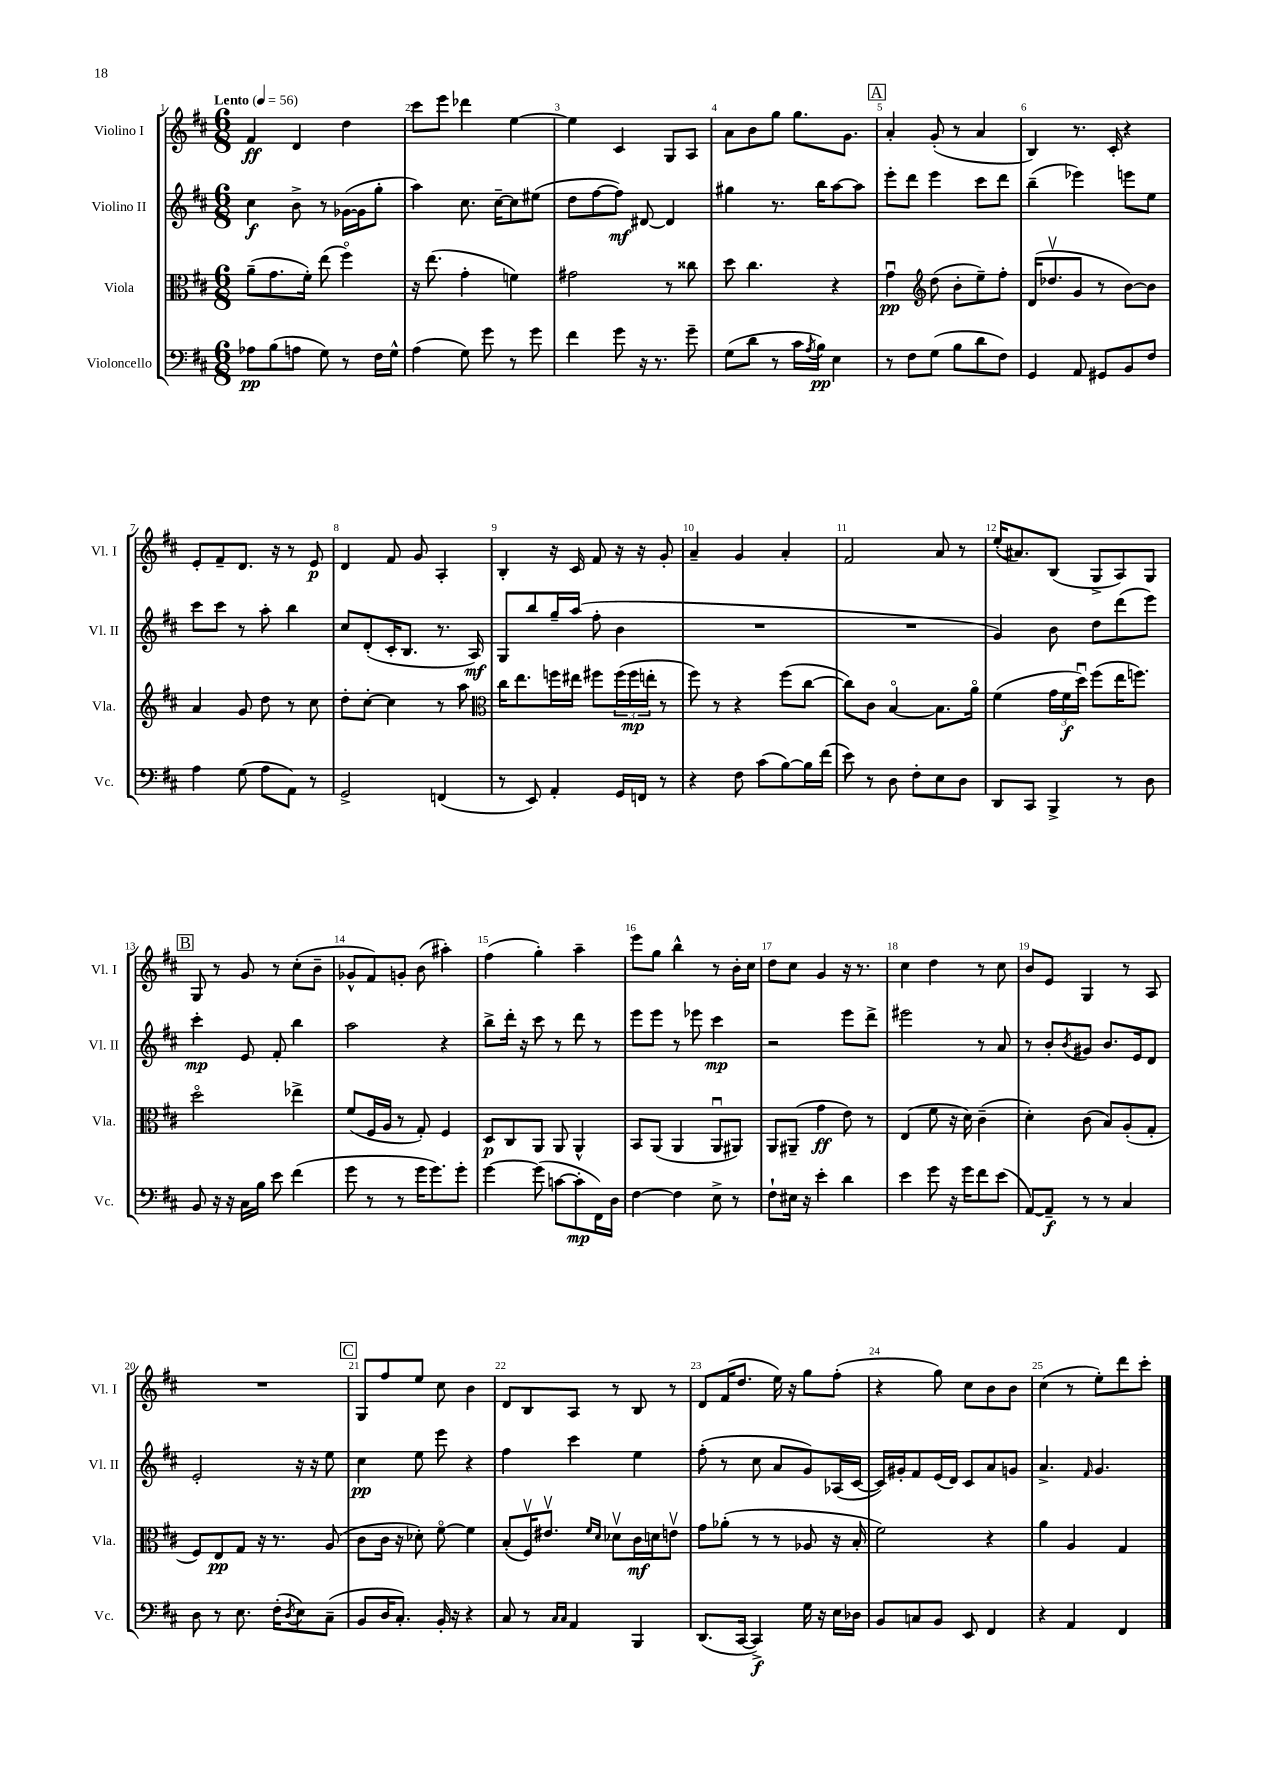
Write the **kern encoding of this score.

**kern	**dynam	**kern	**dynam	**kern	**dynam	**kern	**dynam
*part4	*part4	*part3	*part3	*part2	*part2	*part1	*part1
*staff4	*staff4	*staff3	*staff3	*staff2	*staff2	*staff1	*staff1
*I"Violoncello	*	*I"Viola	*	*I"Violino II	*	*I"Violino I	*
*I'Vc.	*	*I'Vla.	*	*I'Vl. II	*	*I'Vl. I	*
*clefF4	*	*clefC3	*	*clefG2	*	*clefG2	*
*k[f#c#]	*	*k[f#c#]	*	*k[f#c#]	*	*k[f#c#]	*
*M6/8	*	*M6/8	*	*M6/8	*	*M6/8	*
*MM56	*	*MM56	*	*MM56	*	*MM56	*
=1	=1	=1	=1	=1	=1	=1	=1
!	!	!	!	!	!	!LO:TX:a:B:t=Lento	!
8A-X\L	pp	(8a~\L	.	4cc#\	f	4f#/	ff
(8B\	.	8.g\	.	.	.	.	.
8An\J	.	.	.	8b^\	.	4d/	.
.	.	16f#'\Jk)	.	.	.	.	.
8G\)	.	(8ee\	.	8r	.	.	.
8r	.	4ff#\)	.	([16g-X\LL	.	4dd\	.
.	.	.	.	16g-\J]	.	.	.
16F#\LL	.	.	.	8gg'\J	.	.	.
16G^^\JJ	.	.	.	.	.	.	.
=2	=2	=2	=2	=2	=2	=2	=2
(4A\	.	16r	.	4aa\)	.	8ccc#\L	.
.	.	(8.ee\	.	.	.	.	.
.	.	.	.	.	.	8eee\J	.
8G\)	.	4g'\	.	8.cc#\	.	4ddd-X\	.
8g\	.	.	.	.	.	.	.
.	.	.	.	[16cc#~\KL	.	.	.
8r	.	4fn\)	.	8cc#\]	.	[4ee\	.
8g\	.	.	.	(8ee#X\J	.	.	.
=3	=3	=3	=3	=3	=3	=3	=3
4f#\	.	2g#X\	.	8dd\L	.	4ee\]	.
.	.	.	.	[8ff#\	.	.	.
8g\	.	.	.	8ff#\J])	mf	4c#/	.
16r	.	.	.	[8d#X/	.	.	.
8.r	.	.	.	.	.	.	.
.	.	8r	.	4d#/]	.	8G/L	.
8g~\	.	8cc##X\	.	.	.	8A/J	.
=4	=4	=4	=4	=4	=4	=4	=4
(8G\L	.	8dd\	.	4gg#X\	.	8a\L	.
8d\J	.	4.cc#\	.	.	.	8b\	.
8r	.	.	.	8.r	.	8gg\J	.
16c#\LL	.	.	.	.	.	8.gg\L	.
8qA/	.	.	.	.	.	.	.
16B\JJ)	pp	.	.	16bb\KL	.	.	.
4E\	.	4r	.	[8aa\	.	.	.
.	.	.	.	.	.	8.g\J	.
.	.	.	.	8aa\J]	.	.	.
!!LO:REH:place=s1:t=A
=5	=5	=5	=5	=5	=5	=5	=5
8r	.	4gu\	pp	8eee'\L	.	4a'/	.
8F#\L	.	.	.	8ddd\J	.	.	.
*	*	*clefG2	*	*	*	*	*
(8G\J	.	(8dd\	.	4eee\	.	(8g'/	.
8B\L	.	8b'\L	.	.	.	8r	.
8d\	.	8ee~\)	.	8ccc#\L	.	4a/	.
8F#\J)	.	8ff#'\J	.	8ddd\J	.	.	.
=6	=6	=6	=6	=6	=6	=6	=6
4GG/	.	(16d/KL	.	(4bb~\	.	4B/)	.
.	.	8.dd-Xv/	.	.	.	.	.
8AA/	.	8g/J	.	4eee-X\)	.	8.r	.
8GG#X/L	.	8r	.	.	.	.	.
.	.	.	.	.	.	16c#'/	.
8BB/	.	[8b\L)	.	8eeen\L	.	4r	.
8F#/J	.	8b\J]	.	8ee\J	.	.	.
!!LO:LB:g=z
=7	=7	=7	=7	=7	=7	=7	=7
4A\	.	4a/	.	8ccc#\L	.	8e'/L	.
.	.	.	.	8ccc#\J	.	8f#~/	.
(8G\	.	8g/	.	8r	.	8.d/J	.
8A\L	.	8dd\	.	8aa'\	.	.	.
.	.	.	.	.	.	16r	.
8AA\J)	.	8r	.	4bb\	.	8r	.
8r	.	8cc#\	.	.	.	8e/	p
=8	=8	=8	=8	=8	=8	=8	=8
2GG^/	.	8dd'\L	.	8cc#/L	.	4d/	.
.	.	[8cc#'\J	.	(8d'/	.	.	.
.	.	4cc#\]	.	16c#'/K	.	8f#/	.
.	.	.	.	8.B/J	.	.	.
.	.	.	.	.	.	8g/	.
(4FFn/	.	8r	.	8.r	.	4A'/	.
.	.	8aa\	.	.	.	.	.
.	.	.	.	16A/)	mf	.	.
=9	=9	=9	=9	=9	=9	=9	=9
*	*	*clefC3	*	*	*	*	*
8r	.	16cc#\KL	.	8G/L	.	4B'/	.
.	.	8.ee\	.	.	.	.	.
8EE/)	.	.	.	8bb/	.	.	.
4AA'/	.	16ffn\L	.	16gg~/L	.	16r	.
.	.	16ee#X\JJ	.	(16aa/JJ	.	16c#/	.
.	.	8ff#X\L	.	8ff#'\	.	8f#/	.
16GG/LL	.	(24ff#\L	.	4b\	.	16r	.
.	.	24ff#\	mp	.	.	.	.
16FFn/JJ	.	.	.	.	.	16r	.
.	.	24een'\JJ	.	.	.	.	.
8r	.	8r	.	.	.	8g'/	.
=10	=10	=10	=10	=10	=10	=10	=10
4r	.	8ff#\)	.	2.r	.	4a~/	.
.	.	8r	.	.	.	.	.
8F#\	.	4r	.	.	.	4g/	.
(8c#\L	.	.	.	.	.	.	.
[8B\)	.	(8ff#\L	.	.	.	4a'/	.
16B\L]	.	[8cc#\J	.	.	.	.	.
(16f#\JJ	.	.	.	.	.	.	.
=11	=11	=11	=11	=11	=11	=11	=11
8e\)	.	8cc#\L])	.	2.r	.	2f#/	.
8r	.	8c#\J	.	.	.	.	.
8D\	.	[4B/	.	.	.	.	.
8F#'\L	.	.	.	.	.	.	.
8E\	.	8.B\L]	.	.	.	8a/	.
8D\J	.	.	.	.	.	8r	.
.	.	16a\Jk	.	.	.	.	.
=12	=12	=12	=12	=12	=12	=12	=12
8DD/L	.	(4f#\	.	4g/)	.	(16ee'/KL	.
.	.	.	.	.	.	8.a#X/)	.
8CC#/J	.	.	.	.	.	.	.
4BBB^/	.	24g\LL	.	8b\	.	(8B/J	.
.	.	24f#\	f	.	.	.	.
.	.	24ddu\JJ)	.	.	.	.	.
.	.	(8ff#\L	.	8dd\L	.	8G^/L	.
8r	.	16ee\K	.	(8ddd\	.	8A/)	.
.	.	8.ffn\J)	.	.	.	.	.
8D\	.	.	.	8eee\J)	.	8G/J	.
!!LO:LB:g=z
!!LO:REH:place=s1:t=B
=13	=13	=13	=13	=13	=13	=13	=13
8BB/	.	2dd\	.	4ccc#'\	mp	8G/	.
16r	.	.	.	.	.	8r	.
16r	.	.	.	.	.	.	.
16C#\LL	.	.	.	8e/	.	8g/	.
16B\JJ	.	.	.	.	.	.	.
8e\	.	.	.	8f#'/	.	8r	.
(4f#\	.	4ee-X^\	.	4bb\	.	(8cc#'\L	.
.	.	.	.	.	.	8b~\J	.
=14	=14	=14	=14	=14	=14	=14	=14
8g\	.	(8f#/L	.	2aa\	.	8g-X^^/L	.
8r	.	16F#/L	.	.	.	8f#/)	.
.	.	16A/JJ	.	.	.	.	.
8r	.	8r	.	.	.	8gn'/J	.
16g\KL	.	8G'/)	.	.	.	(8b\	.
8.g\)	.	.	.	.	.	.	.
.	.	4F#/	.	4r	.	4aa#X'\)	.
8g'\J	.	.	.	.	.	.	.
=15	=15	=15	=15	=15	=15	=15	=15
[4g\	.	8D/L	p	8bb^\L	.	(4ff#\	.
.	.	8C#/	.	16ddd'\Jk	.	.	.
.	.	.	.	16r	.	.	.
(8g\]	.	8AA/J	.	8ccc#\	.	4gg'\)	.
[8cn\L	.	8AA/	.	8r	.	.	.
8c'\]	mp	4AA^^/	.	8ddd\	.	4aa~\	.
16FF#\L)	.	.	.	8r	.	.	.
16D\JJ	.	.	.	.	.	.	.
=16	=16	=16	=16	=16	=16	=16	=16
[4F#\	.	8BB/L	.	8eee\L	.	8eee\L	.
.	.	(8AA/J	.	8eee\J	.	8gg\J	.
4F#\]	.	4AA/	.	8r	.	4bb^^\	.
.	.	.	.	8eee-X\	.	.	.
8E^\	.	8AAu/L	.	4ccc#\	mp	8r	.
8r	.	8AA#X/J)	.	.	.	16b'\LL	.
.	.	.	.	.	.	16cc#\JJ	.
=17	=17	=17	=17	=17	=17	=17	=17
8F#`\L	.	8AA/L	.	2r	.	8dd\L	.
16E#X\Jk	.	(8AA#X~/J	.	.	.	8cc#\J	.
16r	.	.	.	.	.	.	.
4e'\	.	4g\	ff	.	.	4g/	.
4d\	.	8e\)	.	8eee\L	.	16r	.
.	.	.	.	.	.	8.r	.
.	.	8r	.	8ddd^\J	.	.	.
=18	=18	=18	=18	=18	=18	=18	=18
4e\	.	(4E/	.	2eee#X\	.	4cc#\	.
8g\	.	8f#\	.	.	.	4dd\	.
16r	.	16r	.	.	.	.	.
16g\KL	.	16d\)	.	.	.	.	.
8f#\	.	(4c#~\	.	8r	.	8r	.
(8e\J	.	.	.	8a/	.	8cc#\	.
=19	=19	=19	=19	=19	=19	=19	=19
[8AA/L)	.	4d'\)	.	8r	.	8b/L	.
8AA~/J]	f	.	.	8b'/L	.	8e/J	.
.	.	.	.	8qb/	.	.	.
8r	.	(8c#\	.	8g#X/J	.	4G/	.
8r	.	8B/L)	.	8.b/L	.	.	.
4C#/	.	(8A'/	.	.	.	8r	.
.	.	.	.	16e/k	.	.	.
.	.	8G'/J	.	8d/J	.	8A/	.
!!LO:LB:g=z
=20	=20	=20	=20	=20	=20	=20	=20
8D\	.	8F#/L)	.	2e'/	.	2.r	.
8r	.	8E/	pp	.	.	.	.
8.E\	.	8G/J	.	.	.	.	.
.	.	16r	.	.	.	.	.
(16F#'\KL	.	8.r	.	.	.	.	.
8qD/	.	.	.	.	.	.	.
8E\)	.	.	.	16r	.	.	.
.	.	.	.	16r	.	.	.
(8C#~\J	.	(8A/	.	8ee\	.	.	.
!!LO:REH:place=s1:t=C
=21	=21	=21	=21	=21	=21	=21	=21
8BB/L	.	8c#\L	.	4cc#\	pp	8G/L	.
16D/K	.	16c#\Jk	.	.	.	8ff#/	.
8.C#'/J)	.	16r	.	.	.	.	.
.	.	8d-X'\)	.	8ee\	.	8ee/J	.
16BB'/	.	[8f#\	.	8eee\	.	8cc#\	.
16r	.	.	.	.	.	.	.
4r	.	4f#\]	.	4r	.	4b\	.
=22	=22	=22	=22	=22	=22	=22	=22
8C#/	.	(8B'/L	.	4ff#\	.	8d/L	.
8r	.	16F#v/K)	.	.	.	8B/	.
.	.	8.e#Xv/J	.	.	.	.	.
16qqC#/LL	.	.	.	.	.	.	.
16qqC#/JJ	.	.	.	.	.	.	.
4AA/	.	.	.	4ccc#\	.	8A/J	.
.	.	16qqf#/LL	.	.	.	.	.
.	.	16qqd/JJ	.	.	.	.	.
.	.	8d-Xv\L	.	.	.	8r	.
4BBB/	.	16c#\L	mf	4ee\	.	8B/	.
.	.	16dn\J	.	.	.	.	.
.	.	8env\J	.	.	.	8r	.
=23	=23	=23	=23	=23	=23	=23	=23
(8.DD/L	.	8g\L	.	(8ff#'\	.	8d/L	.
.	.	(8a-X'\J	.	8r	.	(16f#/K	.
[16CC#/Jk	.	.	.	.	.	8.dd/J	.
4CC#^/])	f	8r	.	8cc#\	.	.	.
.	.	8r	.	8a/L	.	16ee\)	.
.	.	.	.	.	.	16r	.
16G\	.	8A-X/	.	8g/)	.	8gg\L	.
16r	.	.	.	.	.	.	.
16E\LL	.	16r	.	(16A-X/L	.	(8ff#'\J	.
16D-X\JJ	.	16B'/	.	[16c#/JJ	.	.	.
=24	=24	=24	=24	=24	=24	=24	=24
8BB/L	.	2f#\)	.	16c#/LL])	.	4r	.
.	.	.	.	16g#X'/J	.	.	.
8Cn/	.	.	.	8f#/	.	.	.
8BB/J	.	.	.	(16e/L	.	8gg\)	.
.	.	.	.	16d/JJ)	.	.	.
8EE/	.	.	.	8c#/L	.	8cc#\L	.
4FF#/	.	4r	.	8a/	.	8b\	.
.	.	.	.	8gn/J	.	8b\J	.
=25	=25	=25	=25	=25	=25	=25	=25
4r	.	4a\	.	4.a^/	.	(4cc#\	.
4AA/	.	4A/	.	.	.	8r	.
.	.	.	.	16qqf#/	.	.	.
.	.	.	.	4.g/	.	8ee'\L)	.
4FF#/	.	4G/	.	.	.	8ddd\	.
.	.	.	.	.	.	8ccc#'\J	.
==	==	==	==	==	==	==	==
*-	*-	*-	*-	*-	*-	*-	*-
